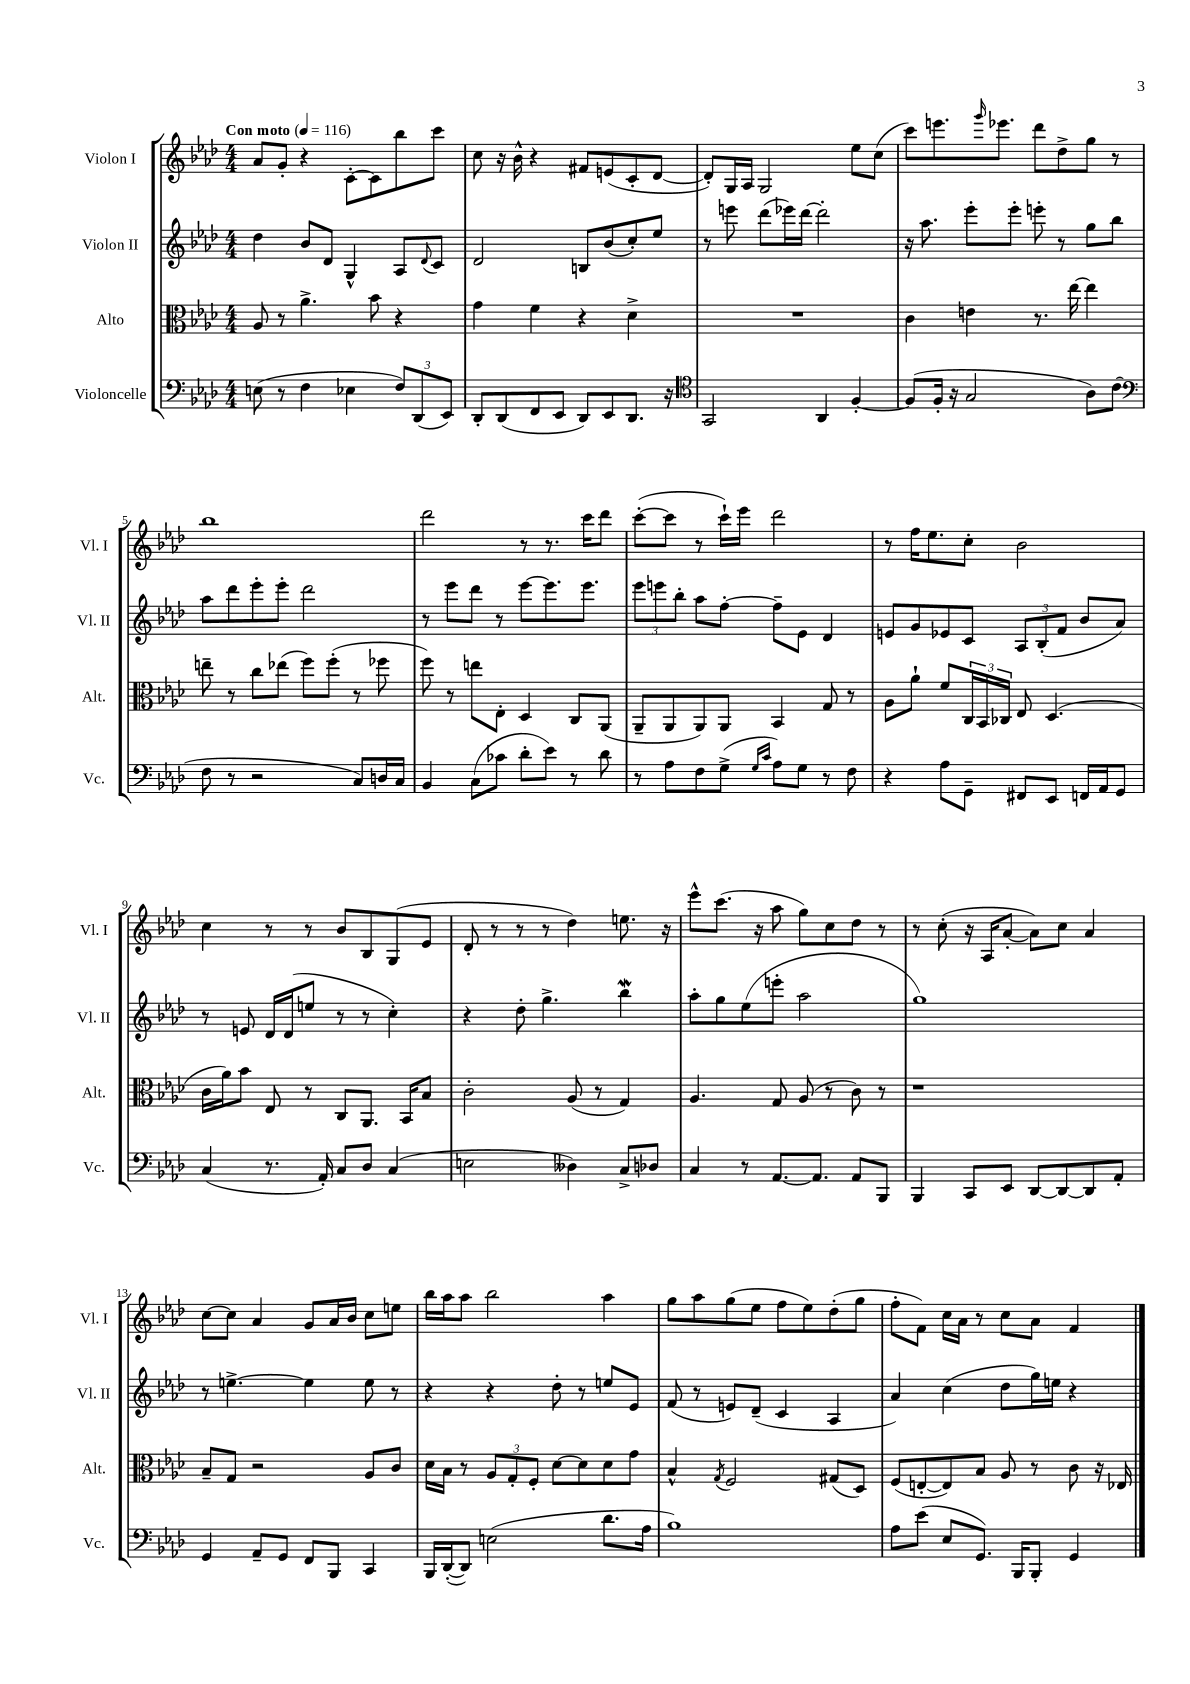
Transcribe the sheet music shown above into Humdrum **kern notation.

**kern	**kern	**kern	**kern
*staff4	*staff3	*staff2	*staff1
*clefF4	*clefC3	*clefG2	*clefG2
*k[b-e-a-d-]	*k[b-e-a-d-]	*k[b-e-a-d-]	*k[b-e-a-d-]
*M4/4	*M4/4	*M4/4	*M4/4
*MM116	*MM116	*MM116	*MM116
(8E	8A-	4dd-	8a-
8r	8r	.	8g'
4F	4.a-^	8b-	4r
.	.	8d-	.
4E-	.	4G^^	[8c'
.	8b-	.	8c]
12F)	4r	8A-	8bb-
(12DD-	.	.	.
.	.	8qqd-	.
.	.	8c	8ccc
12EE-)	.	.	.
=	=	=	=
8DD-'	4g	2d-	8cc
(8DD-	.	.	16r
.	.	.	16b-^^
8FF	4f	.	4r
8EE-	.	.	.
8DD-)	4r	8B	8f#
8EE-	.	(8b-	(8e
8.DD-	4d-^	8cc')	8c'
.	.	8ee-	[8d-
16r	.	.	.
=	=	=	=
*clefC4	*	*	*
2GG	1r	8r	8d-'])
.	.	8eee	16G
.	.	.	16A-
.	.	(8ddd-	2G
.	.	16eee-)	.
.	.	[16ddd-	.
4AA-	.	2ddd-']	.
[4F'	.	.	8ee-
.	.	.	(8cc
=	=	=	=
(8F]	4c	16r	8ccc)
.	.	8.aa-	.
16F'	.	.	8.eee
16r	.	.	.
2G	4e	8eee-'	.
.	.	.	16qqggg
.	.	.	8.eee-
.	.	8eee-'	.
.	8.r	8eee'	8ddd-
.	.	8r	8dd-^
.	[16ee-	.	.
8A-)	4ee-]	8gg	8gg
(8c	.	8bb-	8r
=	=	=	=
*clefF4	*	*	*
8F	8ee~	8aa-	1bb-
8r	8r	8ddd-	.
2r	8cc	8eee-'	.
.	(8ee-	8eee-'	.
.	8ff)	2ddd-	.
.	(8ff'	.	.
8C)	8r	.	.
16D	8ff-	.	.
16C	.	.	.
=	=	=	=
4BB-	8ff)	8r	2ddd-
.	8r	8eee-	.
(8C	8ee	8ddd-	.
8c-	8E-'	8r	.
8d-'	4D-	[8eee-	8r
8e-)	.	8.eee-]	8.r
8r	8C	.	.
.	.	8.eee-	16ccc
8d-	(8AA-	.	8ddd-
=	=	=	=
8r	8AA-~	12eee-	([8ccc'
.	.	12eee	.
8A-	8AA-	.	8ccc]
.	.	12bb-'	.
8F	8AA-)	8aa-	8r
(8G^	8AA-	[8ff'	16ccc`)
.	.	.	16eee-
16qqG	.	.	.
16qqc	.	.	.
8A-)	4BB-	8ff~]	2ddd-
8G	.	8e-	.
8r	8G	4d-	.
8F	8r	.	.
=	=	=	=
4r	8A-	8e	8r
.	8a-`	8g	16ff
.	.	.	8.ee-
8A-	8f	8e-	.
8GG~	24C	8c	8cc'
.	24BB-	.	.
.	24C-	.	.
8FF#	8E-	12A-	2b-
.	.	(12B-'	.
8EE-	(4.D-	.	.
.	.	12f	.
16FF	.	8b-	.
16AA-	.	.	.
8GG	.	8a-)	.
=	=	=	=
(4C	16c	8r	4cc
.	16a-)	.	.
.	8b-	8e	.
8.r	8E-	16d-	8r
.	.	(16d-	.
.	8r	8ee	8r
16AA-')	.	.	.
8C	8C	8r	8b-
8D-	8.AA-	8r	8B-
(4C	.	4cc')	(8G
.	16BB-	.	.
.	8B-	.	8e-
=	=	=	=
2E	2c'	4r	8d-'
.	.	.	8r
.	.	8dd-'	8r
.	.	4.gg^	8r
4D--)	(8A-	.	4dd-)
.	8r	.	.
8C^	4G)	4bb-	8.ee
8D-	.	.	.
.	.	.	16r
=	=	=	=
4C	4.A-	8aa-'	8eee-^^
.	.	8gg	(8.ccc
8r	.	(8ee-	.
.	.	.	16r
[8.AA-	8G	8eee'	8aa-
.	(8A-	2aa-	8gg)
8.AA-]	.	.	.
.	8r	.	8cc
8AA-	8c)	.	8dd-
8BBB-	8r	.	8r
=	=	=	=
4BBB-	1r	1gg)	8r
.	.	.	(8cc'
8CC	.	.	16r
.	.	.	16A-
8EE-	.	.	[8a-'
[8DD-	.	.	8a-])
8DD-_	.	.	8cc
8DD-]	.	.	4a-
8AA-'	.	.	.
=	=	=	=
4GG	8B-~	8r	[8cc
.	8G	[4.ee^	8cc]
8AA-~	2r	.	4a-
8GG	.	.	.
8FF	.	4ee]	8g
8BBB-	.	.	16a-
.	.	.	16b-
4CC	8A-	8ee	8cc
.	8c	8r	8ee
=	=	=	=
16BBB-	16d-	4r	16bb-
([16DD-'	16B-	.	16aa-
8DD-])	8r	.	8aa-
(2E	12A-	4r	2bb-
.	12G'	.	.
.	12F'	.	.
.	[8d-	8dd-'	.
.	8d-]	8r	.
8.d-	8d-	8ee	4aa-
.	8g	8e-	.
16A-	.	.	.
=	=	=	=
1B-)	4B-^^	(8f	8gg
.	.	8r	8aa-
.	8qG	.	.
.	2F	8e)	(8gg
.	.	(8d-~	8ee-
.	.	4c	8ff
.	.	.	8ee-)
.	(8G#	4A-	(8dd-'
.	8D-)	.	8gg
=	=	=	=
8A-	(8F	4a-)	8ff'
(8e-	[8E'	.	8f)
8E-	8E])	(4cc	16cc
.	.	.	16a-
8.GG)	8B-	.	8r
.	8A-	8dd-	8cc
16BBB-	.	.	.
8BBB-'	8r	16gg)	8a-
.	.	16ee	.
4GG	8c	4r	4f
.	16r	.	.
.	16E-	.	.
==	==	==	==
*-	*-	*-	*-
